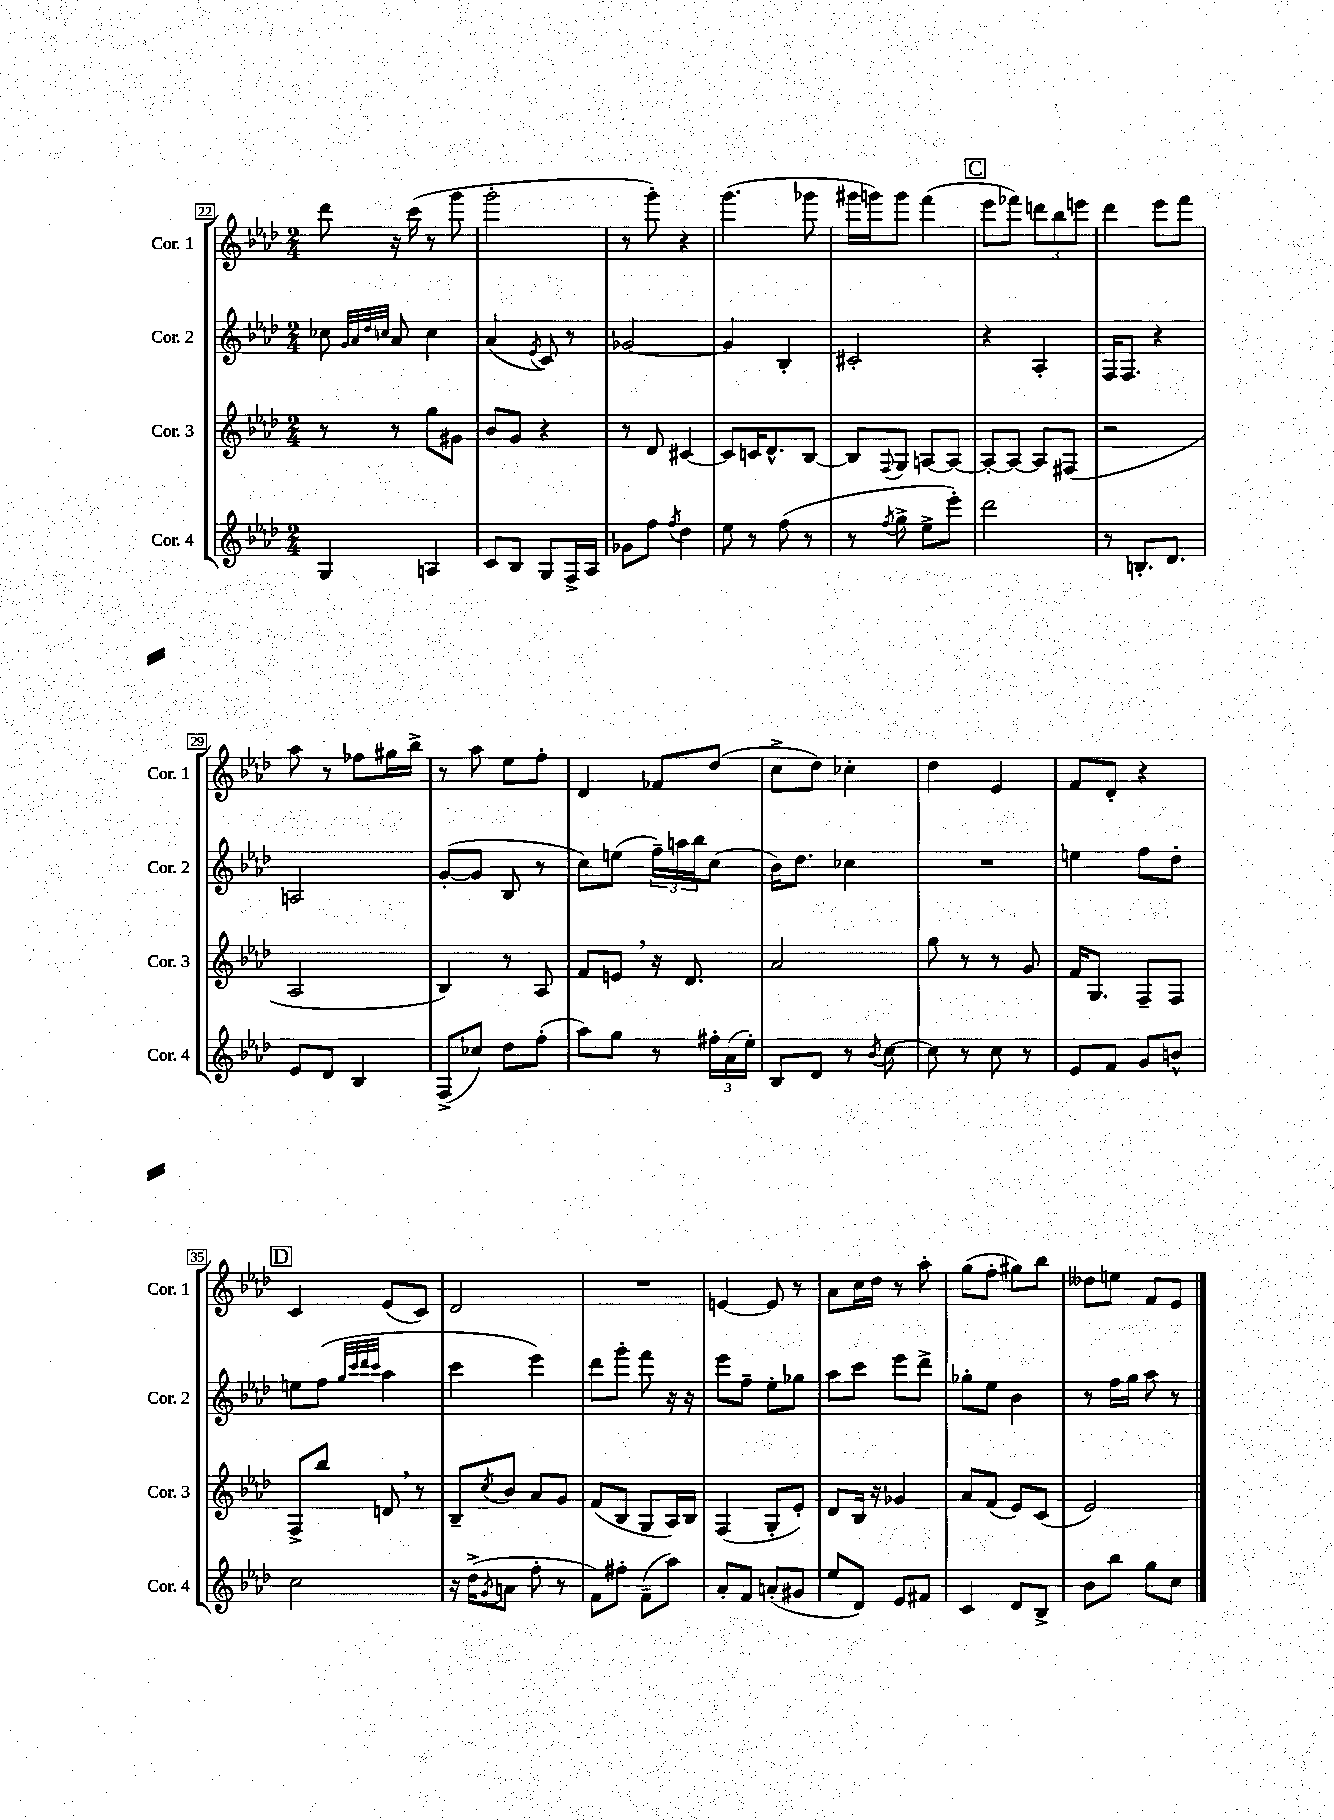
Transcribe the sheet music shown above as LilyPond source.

<<
\new StaffGroup <<
\new Staff = "s0" \with { instrumentName = "Cor. 1" shortInstrumentName = "Cor. 1" } {
    \clef treble \key aes \major \numericTimeSignature \time 2/4
    des'''8 r16 c'''16( r8 g'''8 |
    g'''2-. |
    r8 g'''8-.) r4 |
    g'''4.( ges'''8 |
    gis'''16 g'''16) g'''8 f'''4( |
    \mark \markup { \box "C" } ees'''8 fes'''8) \tuplet 3/2 { d'''8 bes''8 e'''8 } |
    des'''4 ees'''8 f'''8 |
    aes''8 r8 fes''8 gis''16 bes''16-> |
    r8 aes''8 ees''8 f''8-. |
    des'4 fes'8 des''8( |
    c''8-> des''8) ces''4-. |
    des''4 ees'4 |
    f'8 des'8-. r4 |
    \mark \markup { \box "D" } c'4 ees'8( c'8) |
    des'2 |
    R2 |
    e'4~ e'8 r8 |
    aes'8 c''16 des''16 r8 aes''8-. |
    g''8( f''8-. gis''8) bes''8 |
    deses''8 e''8 f'8 ees'8 \bar "|." |
}
\new Staff = "s1" \with { instrumentName = "Cor. 2" shortInstrumentName = "Cor. 2" } {
    \clef treble \key aes \major \numericTimeSignature \time 2/4
    ces''8 \grace { g'32 aes'32 des''32 c''32 } aes'8 c''4 |
    aes'4( \acciaccatura { ees'8 } c'8) r8 |
    ges'2~ |
    ges'4 bes4-. |
    cis'2-. |
    \mark \markup { \box "C" } r4 aes4-. |
    f16 f8. r4 |
    a2 |
    g'8~-.( g'8 bes8 r8 |
    c''8) e''8( \tuplet 3/2 { f''16--) a''16 bes''16 } c''8( |
    bes'16) des''8. ces''4 |
    R2 |
    e''4 f''8 des''8-. |
    \mark \markup { \box "D" } e''8 f''8( \grace { g''32 c'''32 des'''32 c'''32 } aes''4 |
    c'''4 ees'''4) |
    des'''8 g'''8-. f'''8 r16 r16 |
    ees'''8 f''8-- ees''8-. ges''8 |
    aes''8 c'''8 ees'''8 des'''8-> |
    ges''8-. ees''8 bes'4 |
    r8 f''16 g''16 aes''8 r8 \bar "|." |
}
\new Staff = "s2" \with { instrumentName = "Cor. 3" shortInstrumentName = "Cor. 3" } {
    \clef treble \key aes \major \numericTimeSignature \time 2/4
    r8 r8 g''8 gis'8 |
    bes'8 g'8 r4 |
    r8 des'8 cis'4~ |
    cis'8 c'16 des'8.-^ bes8~ |
    bes8 \appoggiatura { f8 } g8 a8~ a8~ |
    \mark \markup { \box "C" } a8~-. a8~ a8 fis8( |
    r2 |
    aes2 |
    bes4) r8 aes8 |
    f'8 e'8 \breathe r16 des'8. |
    aes'2 |
    g''8 r8 r8 g'8 |
    f'16 g8. f8-- f8 |
    \mark \markup { \box "D" } f8-> bes''8 d'8 \breathe r8 |
    bes8-- \acciaccatura { c''8 } bes'8 aes'8 g'8 |
    f'8( bes8 g8 aes16) bes16 |
    f4( g8-. ees'8-.) |
    des'8 bes16 r16 ges'4 |
    aes'8 f'8( ees'8) c'8( |
    ees'2) \bar "|." |
}
\new Staff = "s3" \with { instrumentName = "Cor. 4" shortInstrumentName = "Cor. 4" } {
    \clef treble \key aes \major \numericTimeSignature \time 2/4
    g4 a4 |
    c'8 bes8 g8 f16-> aes16 |
    ges'8 f''8 \acciaccatura { f''8 } des''4 |
    ees''8 r8 f''8( r8 |
    r8 \acciaccatura { f''8 } g''8-> ees''8-> ees'''8-.) |
    \mark \markup { \box "C" } des'''2 |
    r8 b8.-. des'8. |
    ees'8 des'8 bes4 |
    f8->( ces''8) des''8 f''8-.( |
    aes''8) g''8 r8 \tuplet 3/2 { fis''16-. aes'16( ees''16-.) } |
    bes8 des'8 r8 \acciaccatura { bes'8 } c''8~ |
    c''8 r8 c''8 r8 |
    ees'8 f'8 g'8 b'8-^ |
    \mark \markup { \box "D" } c''2 |
    r16 des''16->( \acciaccatura { g'8 } a'8 f''8-. r8 |
    f'8) fis''8-. f'8--( aes''8) |
    aes'8-. f'8 a'8-.( gis'8 |
    ees''8 des'8) ees'8 fis'8 |
    c'4 des'8 bes8-> |
    bes'8 bes''8 g''8 c''8 \bar "|." |
}
>>
>>
\layout { \context { \Score currentBarNumber = #22 \override BarNumber.stencil = #(make-stencil-boxer 0.1 0.3 ly:text-interface::print) } }
